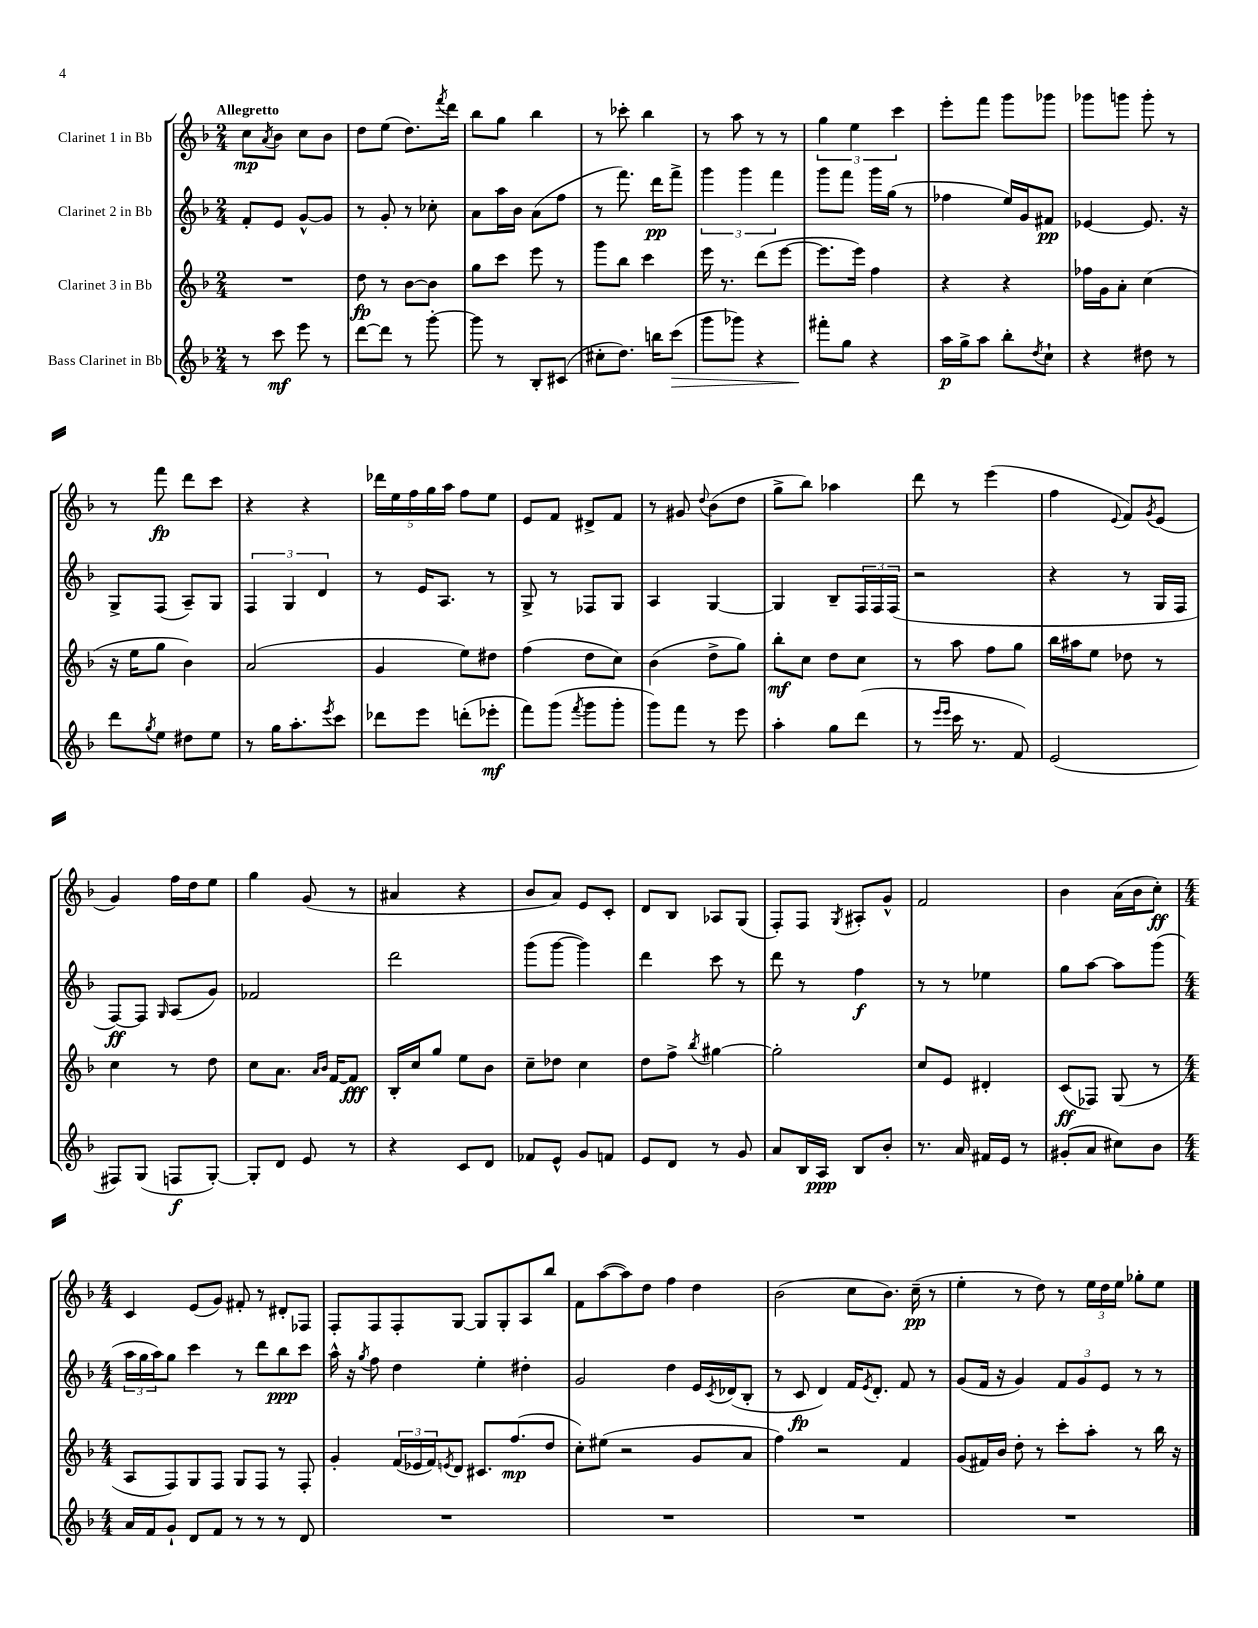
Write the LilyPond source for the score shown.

<<
\new StaffGroup <<
\new Staff = "s0" \with { instrumentName = "Clarinet 1 in Bb" } {
    \clef treble \key f \major \numericTimeSignature \time 2/4 \tempo "Allegretto"
    c''8\mp \acciaccatura { a'8 } bes'8 c''8 bes'8 |
    d''8 e''8( d''8.) \acciaccatura { f'''8 } d'''16 |
    bes''8 g''8 bes''4 |
    r8 ces'''8-. bes''4 |
    r8 a''8 r8 r8 |
    \tuplet 3/2 { g''4 e''4 c'''4 } |
    e'''8-. f'''8 g'''8 ges'''8 |
    ges'''8 g'''8 g'''8-. r8 |
    r8 f'''8\fp d'''8 c'''8 |
    r4 r4 |
    \tuplet 5/4 { des'''16 e''16 f''16 g''16 a''16 } f''8 e''8 |
    e'8 f'8 dis'8-> f'8 |
    r8 gis'8 \appoggiatura { d''8 } bes'8( d''8 |
    g''8-> bes''8) aes''4 |
    d'''8 r8 e'''4( |
    f''4 \appoggiatura { e'8 } f'8) \acciaccatura { g'8 } e'8( |
    g'4) f''16 d''16 e''8 |
    g''4 g'8( r8 |
    ais'4 r4 |
    bes'8 a'8) e'8 c'8-. |
    d'8 bes8 aes8 g8( |
    f8-.) f8 \acciaccatura { g8 } ais8-. g'8-^ |
    f'2 |
    bes'4 a'16( bes'16 c''8-.\ff) |
    \numericTimeSignature \time 4/4 c'4 e'8( g'8) fis'8-. r8 dis'8-. fes8 |
    f8-. f8 f8-. g8~ g8 g8-. a8 bes''8 |
    f'8 a''8~( a''8) d''8 f''4 d''4 |
    bes'2( c''8 bes'8.) c''16--\pp( r8 |
    e''4-. r8 d''8) r8 \tuplet 3/2 { e''16 d''16 e''16 } ges''8-. e''8 \bar "|." |
}
\new Staff = "s1" \with { instrumentName = "Clarinet 2 in Bb" } {
    \clef treble \key f \major \numericTimeSignature \time 2/4
    f'8-. e'8 g'8~-^ g'8 |
    r8 g'8-. r8 ces''8-. |
    a'8 a''16 bes'16 a'8( f''8 |
    r8 f'''8.) d'''16\pp f'''8-> |
    \tuplet 3/2 { g'''4 g'''4 f'''4 } |
    g'''8 f'''8 g'''16 g''16( r8 |
    fes''4 e''16) g'16 fis'8\pp |
    ees'4~ ees'8. r16 |
    g8-> f8( a8--) g8 |
    \tuplet 3/2 { f4 g4 d'4 } |
    r8 e'16 a8. r8 |
    g8-> r8 fes8 g8 |
    a4 g4~ |
    g4 bes8-- \tuplet 3/2 { f16 f16 f16( } |
    r2 |
    r4 r8 g16 f16 |
    f8~\ff) f8 \grace { g16 } a8( g'8) |
    fes'2 |
    d'''2 |
    g'''8( g'''8~ g'''4) |
    d'''4 c'''8 r8 |
    d'''8 r8 f''4\f |
    r8 r8 ees''4 |
    g''8 a''8~ a''8 g'''8( |
    \numericTimeSignature \time 4/4 \tuplet 3/2 { a''16 g''16 a''16) } g''8 c'''4 r8 d'''8 bes''8\ppp c'''8 |
    a''16-^ r16 \acciaccatura { g''8 } f''8 d''4 e''4-. dis''4-. |
    g'2 d''4 e'16 \acciaccatura { c'8 } des'16( bes8-. |
    r8 c'8\fp d'4) f'16 \acciaccatura { e'8 } d'8.-. f'8 r8 |
    g'8( f'16 r16 g'4) \tuplet 3/2 { f'8 g'8 e'8 } r8 r8 \bar "|." |
}
\new Staff = "s2" \with { instrumentName = "Clarinet 3 in Bb" } {
    \clef treble \key f \major \numericTimeSignature \time 2/4
    R2 |
    d''8\fp r8 bes'8~ bes'8 |
    g''8 c'''8 e'''8 r8 |
    g'''8 bes''8 c'''4 |
    e'''16 r8. d'''8( e'''8~ |
    e'''8. e'''16) f''4 |
    r4 r4 |
    fes''16 g'16 a'8-. c''4( |
    r16 e''16 g''8 bes'4) |
    a'2( |
    g'4 e''8) dis''8 |
    f''4( d''8 c''8) |
    bes'4( d''8-> g''8) |
    bes''8-.\mf c''8 d''8 c''8 |
    r8 a''8 f''8 g''8 |
    bes''16 ais''16 e''8 des''8 r8 |
    c''4 r8 d''8 |
    c''8 a'8. \grace { a'16 bes'16 } f'16~ f'8\fff |
    bes16-. c''16 g''8 e''8 bes'8 |
    c''8-- des''8 c''4 |
    d''8 f''8-> \acciaccatura { bes''8 } gis''4~ |
    gis''2-. |
    c''8 e'8 dis'4-. |
    c'8\ff( fes8) g8( r8 |
    \numericTimeSignature \time 4/4 a8 f8) g8 f8 g8 f8 r8 f8-. |
    g'4-. \tuplet 3/2 { f'16( ees'16 f'16) } \acciaccatura { e'8 } d'8 cis'8. f''8.\mp( d''8 |
    c''8-.) eis''8( r2 g'8 a'8 |
    f''4) r2 f'4 |
    g'8( fis'16) bes'16 d''8-. r8 c'''8-. a''8-. r8 bes''16 r16 \bar "|." |
}
\new Staff = "s3" \with { instrumentName = "Bass Clarinet in Bb" } {
    \clef treble \key f \major \numericTimeSignature \time 2/4
    r8 c'''8\mf e'''8 r8 |
    d'''8~ d'''8 r8 g'''8~-. |
    g'''8 r8 bes8-. cis'8( |
    cis''8-. d''8.) b''16 c'''8\>( |
    g'''8 ges'''8) r4 |
    fis'''8-.\! g''8 r4 |
    a''16\p g''16-> a''8 bes''8-. \acciaccatura { d''8 } c''8-! |
    r4 dis''8 r8 |
    d'''8 \acciaccatura { g''8 } e''8 dis''8 e''8 |
    r8 g''16 a''8.-. \acciaccatura { e'''8 } c'''8 |
    des'''8 e'''8 d'''8-.( ees'''8-.\mf |
    f'''8) g'''8( \acciaccatura { f'''8 } g'''8 g'''8-. |
    g'''8) f'''8 r8 e'''8 |
    a''4-. g''8 d'''8( |
    r8 \grace { e'''16 e'''16 } c'''16 r8. f'8) |
    e'2( |
    fis8) g8( f8\f g8~-.) |
    g8-. d'8 e'8 r8 |
    r4 c'8 d'8 |
    fes'8 e'8-^ g'8 f'8 |
    e'8 d'8 r8 g'8 |
    a'8 bes16 a16\ppp bes8 bes'8-. |
    r8. a'16 fis'16 e'16 r8 |
    gis'8-.( a'8 cis''8) bes'8 |
    \numericTimeSignature \time 4/4 a'16 f'16 g'8-! d'8 f'8 r8 r8 r8 d'8 |
    R1 |
    R1 |
    R1 |
    R1 \bar "|." |
}
>>
>>
\layout { \context { \Score \remove "Bar_number_engraver" } }
